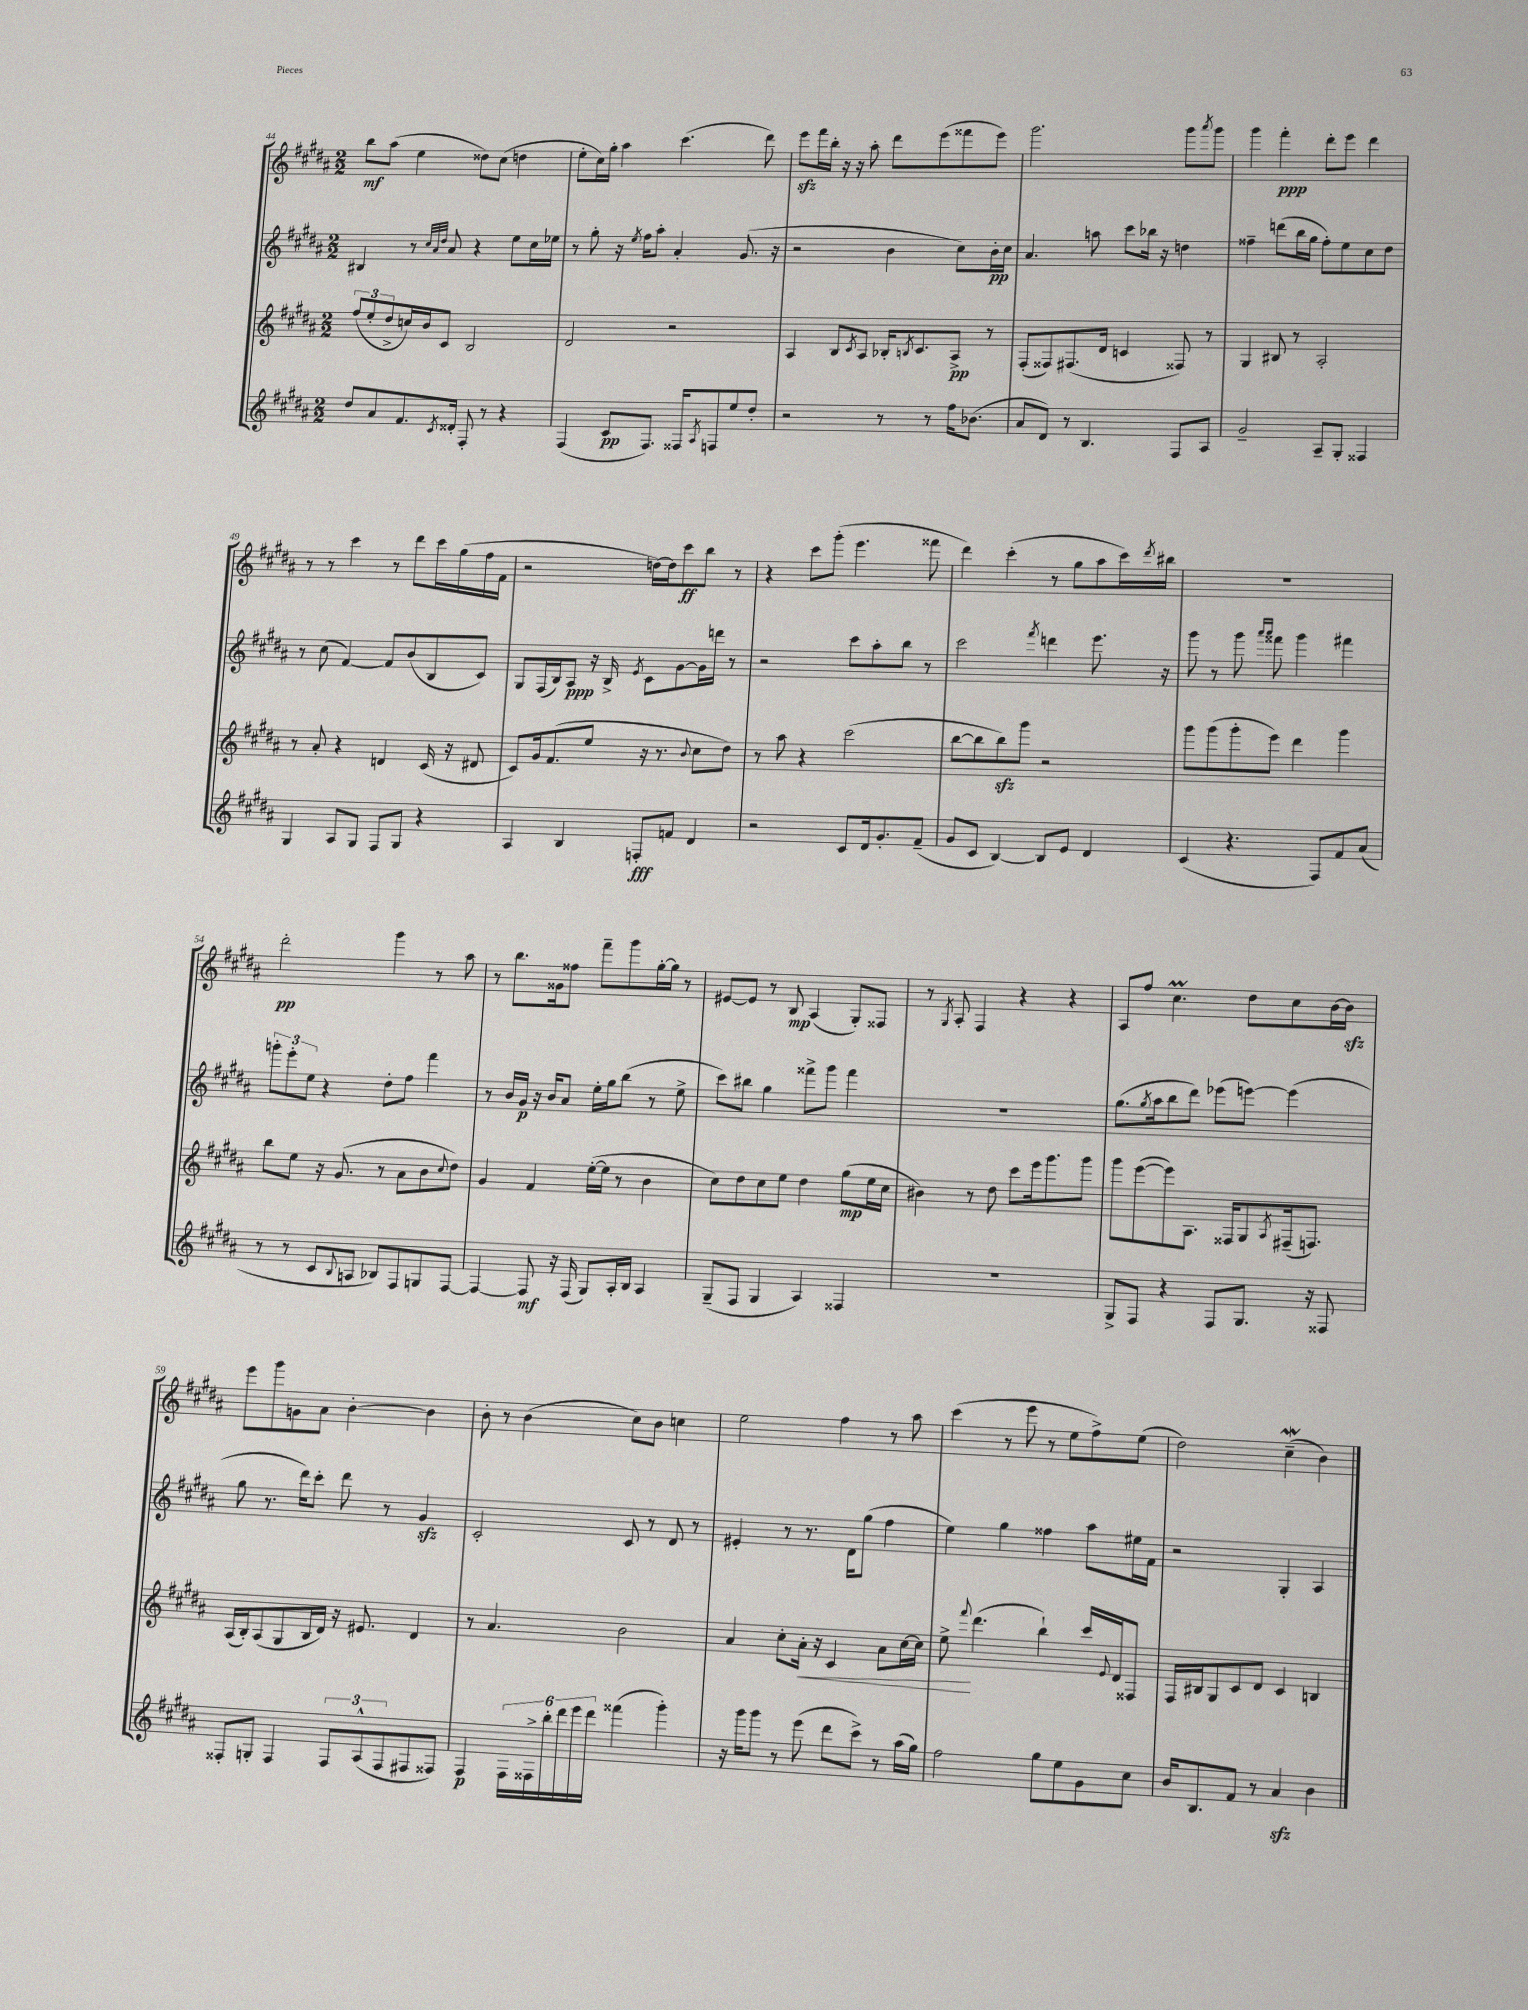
<<
\new StaffGroup <<
\new Staff = "s0" {
    \clef treble \key b \major \numericTimeSignature \time 2/2
    b''8\mf ais''8( e''4 disis''8) cis''8( d''4 |
    e''8-. cis''16) gis''16-. ais''4 cis'''4.( dis'''8) |
    e'''8\sfz fis'''16 b''16-. r16 r16 ais''8-. dis'''8 e'''8( fisis'''8 e'''8) |
    gis'''2. gis'''8 \acciaccatura { ais'''8 } gis'''8 |
    gis'''4 fis'''4-.\ppp dis'''8-. e'''8 dis'''4 |
    r8 r8 cis'''4 r8 dis'''8 cis'''16 gis''16( fis''16 fis'16 |
    r2 d''16~) d''16 cis'''8\ff b''8 r8 |
    r4 cis'''8 gis'''8-.( e'''4. fisis'''8 |
    dis'''4) cis'''4-.( r8 gis''8 ais''8 cis'''16) \acciaccatura { dis'''8 } bis''16 |
    R1 |
    dis'''2-.\pp gis'''4 r8 ais''8 |
    r8 b''8. gisis'16 fisis''8 fis'''8-- gis'''8 gis''16~-. gis''16 r8 |
    eis'8~ eis'8 r8 b8\mp ais4( gis8-.) fisis8 |
    r8 \acciaccatura { gis8 } ais8-. fis4 r4 r4 |
    ais8 fis''8 cis''4.\prall dis''8 cis''8 b'16~ b'16\sfz |
    e'''8 gis'''8 g'8 ais'8 b'4~-. b'4 |
    b'8-. r8 b'4( cis''8) b'8 c''4 |
    e''2 fis''4 r8 ais''8 |
    cis'''4( r8 e'''8 r8 e''8 fis''8->) e''8( |
    dis''2) cis''4--\mordent( b'4) \bar "|." |
}
\new Staff = "s1" {
    \clef treble \key b \major \numericTimeSignature \time 2/2
    bis4 r8 \grace { cis''32 ais'32 dis''32 } ais'8 r4 e''8 cis''16 ees''16 |
    r8 gis''8-. r16 \acciaccatura { e''8 } fis''16 ais''8-. ais'4-. gis'8.( r16 |
    r2 b'4 cis''8) b'16-.\pp cis''16 |
    ais'4. a''8 cis'''8 bes''16 r16 d''4 |
    fisis''4-- d'''8( b''16 gis''16 fisis''8-.) e''8 cis''8 dis''8 |
    r8 cis''8( fis'4~) fis'8 b'8( b8 cis'8) |
    gis8 fis16( b16) ais8\ppp r16 b16-> \acciaccatura { e'8 } cis'8 gis'8~ gis'16 d'''16 r8 |
    r2 cis'''8 ais''8-. b''8 r8 |
    cis'''2 \acciaccatura { fis'''8 } d'''4 e'''8. r16 |
    gis'''8 r8 gis'''8 \grace { ais'''16 ais'''16 } fisis'''8 gis'''4 fis'''4 |
    \tuplet 3/2 { g'''8-. e'''8-. e''8 } r4 dis''8-. fis''8 fis'''4 |
    r8 b'16 gis'16\p r16 b'16 ais'8 e''16-. gis''16 b''8( r8 e''8-> |
    cis'''8) bis''8 gis''4 fisis'''8-> gis'''8 fisis'''4 |
    R1 |
    gis''8.( \acciaccatura { gis''8 } ais''16 b''8 dis'''8) ees'''8( e'''8~) e'''4( |
    gis''8 r8. dis'''16) cis'''8-. dis'''8 r8 gis'4\sfz |
    cis'2-. cis'8 r8 dis'8 r8 |
    eis'4-. r8 r8. dis'16 gis''8( fis''4 |
    e''4) gis''4 fisis''4 ais''8 eis''16 fis'16 |
    r2 gis4-. ais4 \bar "|." |
}
\new Staff = "s2" {
    \clef treble \key b \major \numericTimeSignature \time 2/2
    \tuplet 3/2 { fis''8( e''8-. dis''8-> } c''16) b'16 cis'8 b2 |
    dis'2 r2 |
    ais4 b8 \acciaccatura { cis'8 } ais8 bes16-. \acciaccatura { b8 } cis'8. ais8->\pp r8 |
    fis8-.( fisis8) fis8.( dis'16 c'4 fisis8) r8 |
    gis4 bis8 r8 ais2-. |
    r8 ais'8-. r4 d'4 cis'16( r16 dis'8 |
    cis'8) gis'16 fis'8.( e''8 r16 r8. \appoggiatura { b'8 } cis''8 dis''8) |
    r8 ais''8 r4 cis'''2( |
    b''8~ b''8 b''8\sfz) gis'''8 r2 |
    gis'''8 gis'''8( gis'''8-. e'''8) dis'''4 gis'''4 |
    b''8 e''8 r16 gis'8.( r8 ais'8 b'8 \appoggiatura { cis''8 } dis''8) |
    gis'4 fis'4 e''16~-.( e''16 r8 b'4 |
    cis''8) dis''8 cis''8 e''8 dis''4 gis''8\mp( e''16 cis''16 |
    bis'4) r8 dis''8 cis'''8 e'''16 gis'''8. gis'''8 |
    gis'''8 e'''8~( e'''8) ais8. fisis16 gis8 \acciaccatura { ais8 } fis16--( f8.) |
    ais16( b16-.) ais8( gis8 b16 dis'16) r16 eis'8. dis'4 |
    r8 ais'4. b'2 |
    ais'4 cis''8-. ais'16-.\< r16 cis'4 ais'8 cis''16~ cis''16 |
    e''8->\! \appoggiatura { fis'''8 } dis'''4.( b''4-!) cis'''16 \appoggiatura { e'8 } dis'16 fisis8 |
    fis16 bis16 gis8 cis'8 dis'8 cis'4 b4 \bar "|." |
}
\new Staff = "s3" {
    \clef treble \key b \major \numericTimeSignature \time 2/2
    dis''8 ais'8 fis'8. \acciaccatura { cis'8 } disis'16-. fis8-. r8 r4 |
    fis4( cis'8\pp fis8.) fisis16 \acciaccatura { ais8 } f8 e''8 dis''8-. |
    r2 r8 r8 fis''16 bes'8.( |
    ais'8 dis'8) r8 b4. fis8 ais8 |
    gis'2-- ais8-- gis8-. fisis4 |
    gis4 ais8 gis8 fis8 gis8 r4 |
    ais4 b4 f8-.\fff f'8 dis'4 |
    r2 cis'8 dis'16 gis'8.-. fis'8--( |
    gis'8 cis'8 b4~) b8 e'8 dis'4 |
    cis'4( r4. fis8) fis'8 ais'8( |
    r8 r8 cis'8 \appoggiatura { b8 } a8 bes8) fis8 g8 fis8~ |
    fis4~ fis8\mf r16 fis16( gis8) ais16-. b16 ais4 |
    gis8--( fis8 gis4 ais4) fisis4 |
    R1 |
    gis8-> fis8 r4 fis8 gis8. r16 fisis8 |
    fisis8-. g8-. fisis4 \tuplet 3/2 { fisis8 ais8-^( fisis8 } fis8 fisis8) |
    fis4\p \tuplet 6/4 { fis16 fisis16-> b''16-. dis'''16 e'''16 dis'''16 } fisis'''4( gis'''4-.) |
    r16 gis'''16 gis'''8 r8 e'''8( dis'''8 cis'''8->) r8 ais''16( gis''16) |
    fis''2 gis''8 e''8 gis'8 cis''8 |
    b'16 b8. fis'8 r8 ais'4\sfz b'4 \bar "|." |
}
>>
>>
\layout { \context { \Score currentBarNumber = #44 } }
